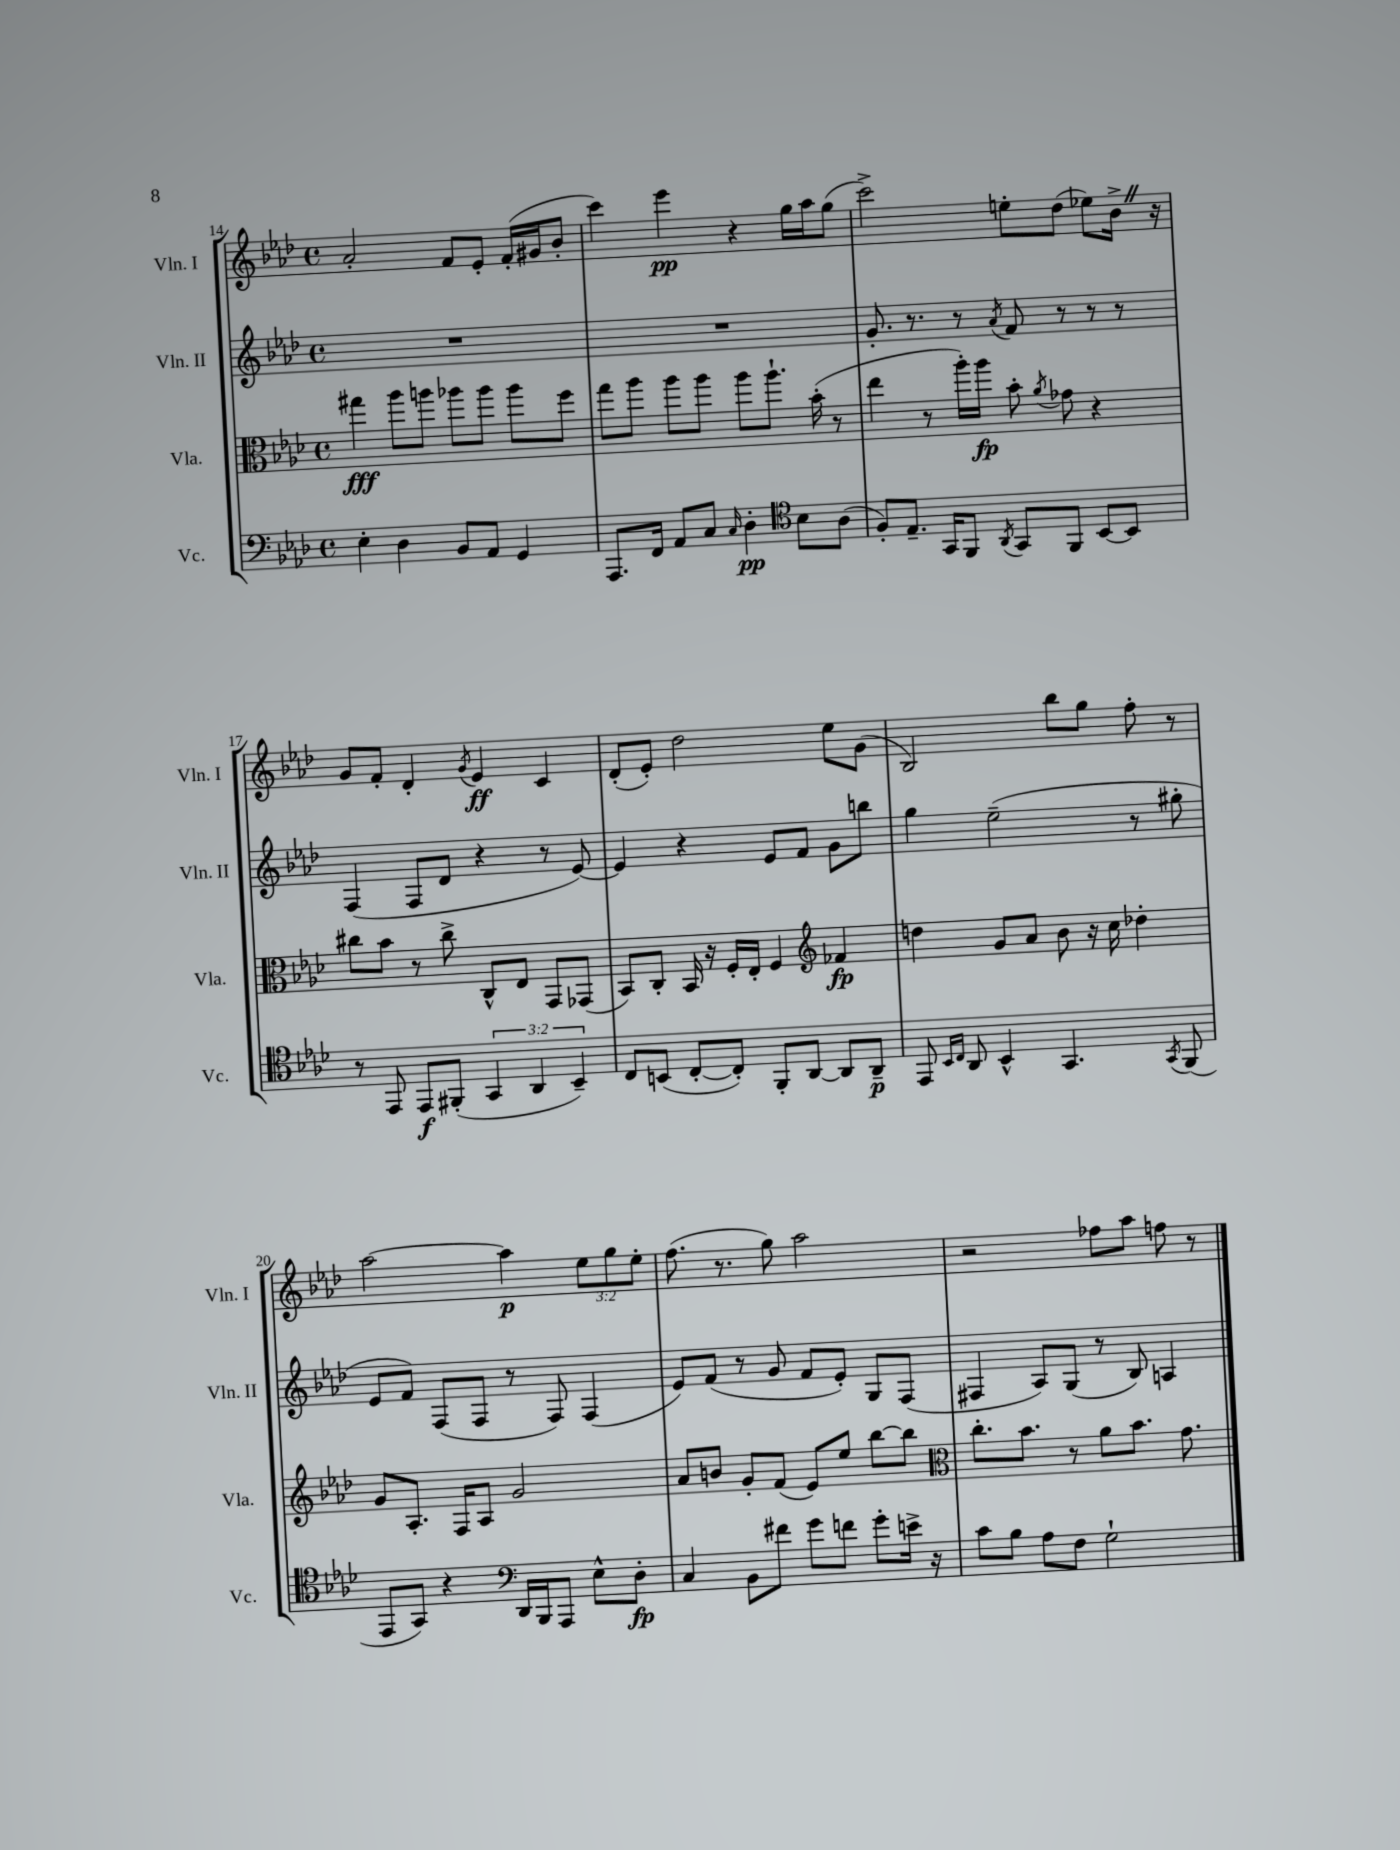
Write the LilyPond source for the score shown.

<<
\new StaffGroup <<
\new Staff = "s0" \with { instrumentName = "Vln. I" shortInstrumentName = "Vln. I" } {
    \clef treble \key aes \major \defaultTimeSignature \time 4/4 \override Staff.TupletNumber.text = #tuplet-number::calc-fraction-text
    \autoBeamOff aes'2-. f'8[ ees'8]-. f'16[-.( gis'16 bes'8]-. |
    c'''4) ees'''4\pp r4 g''16[ aes''16 g''8]( |
    c'''2->) e''8[-. des''8]( ees''8[) bes'16]-> \once \override BreathingSign.text = \markup { \musicglyph "scripts.caesura.straight" } \breathe r16 |
    g'8[ f'8]-. des'4-. \acciaccatura { g'8 } ees'4\ff c'4 |
    des'8[-.( ees'8]-.) des''2 ees''8[ g'8]( |
    bes2) bes''8[ g''8] f''8-. r8 |
    aes''2~ aes''4\p \tuplet 3/2 { ees''8[ g''8 ees''8]-. } |
    f''8.( r8. g''8) aes''2 |
    r2 fes''8[ aes''8] f''8 r8 \bar "|." |
}
\new Staff = "s1" \with { instrumentName = "Vln. II" shortInstrumentName = "Vln. II" } {
    \clef treble \key aes \major \defaultTimeSignature \time 4/4
    \autoBeamOff R1 |
    R1 |
    g'8.-. r8. r8 \acciaccatura { aes'8 } f'8 r8 r8 r8 |
    f4( f8[ des'8] r4 r8 ees'8~) |
    ees'4 r4 ees'8[ f'8] g'8[ b''8] |
    g''4 ees''2--( r8 gis''8-. |
    ees'8[ f'8]) f8[( f8] r8 f8) f4( |
    ees'8[) f'8]( r8 g'8 f'8[ ees'8]-.) g8[ f8]( |
    fis4 aes8[) g8]( r8 bes8) a4 \bar "|." |
}
\new Staff = "s2" \with { instrumentName = "Vla." shortInstrumentName = "Vla." } {
    \clef alto \key aes \major \defaultTimeSignature \time 4/4
    \autoBeamOff gis''4\fff aes''8[ a''8] aes''8[ aes''8] aes''8[ f''8] |
    g''8[ aes''8] aes''8[ aes''8] aes''8[ aes''8.]-! bes'16-.( r8 |
    ees''4 r8 aes''16[-.) aes''16]\fp bes'8-. \acciaccatura { aes'8 } ges'8 r4 |
    cis''8[ bes'8] r8 cis''8-> c8[-^ ees8] g,8[ ges,8]( |
    bes,8[) c8]-. bes,16 r16 f16[-. ees16]-. f4 \clef treble fes'4\fp |
    d''4 g'8[ aes'8] bes'8 r16 c''16 des''4-. |
    g'8[ aes8.]-. f16[ aes8] g'2 |
    aes'8[ b'8] g'8[-. f'8]( ees'8[) ees''8] bes''8[~ bes''8] |
    \clef alto c''8.[-. bes'8.] r8 aes'8[ bes'8.] g'8. \bar "|." |
}
\new Staff = "s3" \with { instrumentName = "Vc." shortInstrumentName = "Vc." } {
    \clef bass \key aes \major \defaultTimeSignature \time 4/4 \override Staff.TupletNumber.text = #tuplet-number::calc-fraction-text
    \autoBeamOff ees4-. des4 bes,8[ aes,8] g,4 |
    aes,,8.[ f,16] aes,8[ c8] \grace { c16 } des4-.\pp \clef tenor bes8[ aes8]( |
    f8[-.) ees8.]-- g,16[ f,8] \acciaccatura { aes,8 } g,8[ f,8] bes,8[~ bes,8] |
    r8 ees,8 ees,8[\f fis,8]-.( \tuplet 3/2 { g,4 aes,4 bes,4--) } |
    c8[ b,8]( c8[~-. c8]-.) f,8[-. aes,8]~ aes,8[ aes,8]--\p |
    ees,8 \grace { bes,16[ c16] } aes,8 bes,4-^ g,4. \acciaccatura { g,8 } f,8( |
    ees,8[ g,8]) r4 \clef bass des,16[ bes,,16 aes,,8] ees8[-^ des8]-.\fp |
    c4 bes,8[ fis'8] g'8[ f'8] g'8[-. e'16]-> r16 |
    c'8[ bes8] aes8[ f8] g2-! \bar "|." |
}
>>
>>
\layout { \context { \Score currentBarNumber = #14 } }
